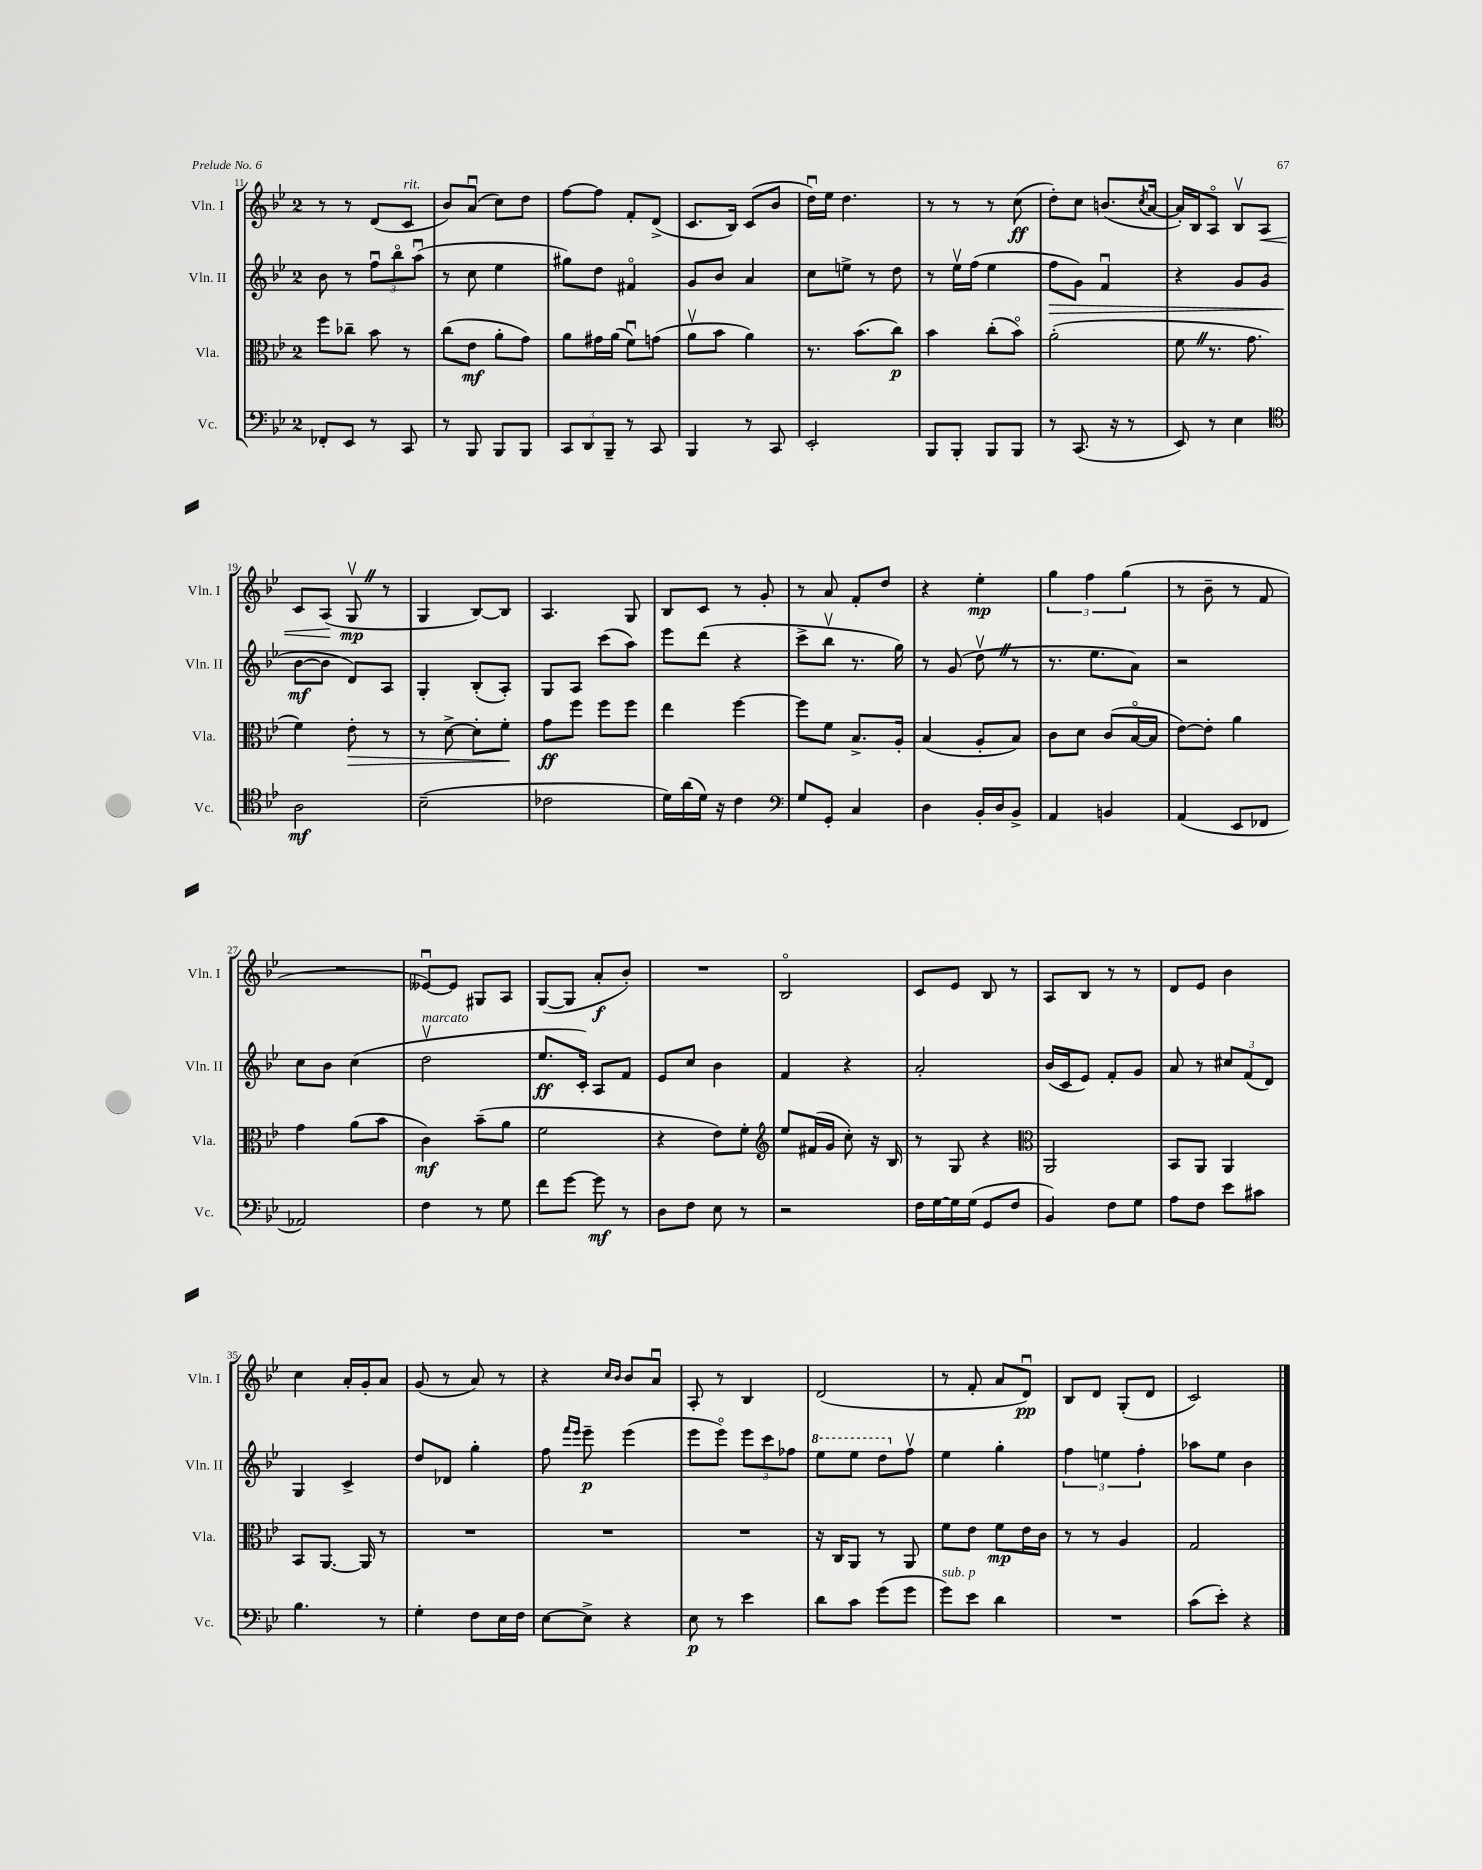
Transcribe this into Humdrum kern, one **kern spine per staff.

**kern	**dynam	**kern	**dynam	**kern	**dynam	**kern	**dynam
*part4	*part4	*part3	*part3	*part2	*part2	*part1	*part1
*staff4	*staff4	*staff3	*staff3	*staff2	*staff2	*staff1	*staff1
*I"Vc.	*	*I"Vla.	*	*I"Vln. II	*	*I"Vln. I	*
*I'Vc.	*	*I'Vla.	*	*I'Vln. II	*	*I'Vln. I	*
*clefF4	*	*clefC3	*	*clefG2	*	*clefG2	*
*k[b-e-]	*	*k[b-e-]	*	*k[b-e-]	*	*k[b-e-]	*
*M2/4	*	*M2/4	*	*M2/4	*	*M2/4	*
=11	=11	=11	=11	=11	=11	=11	=11
8FF-X'/L	.	8ff\L	.	8b-\	.	8r	.
8EE-/J	.	8cc-X~\J	.	8r	.	8r	.
8r	.	8b-\	.	12ffu\L	.	(8d/L	.
.	.	.	.	12bb-\	.	.	.
!	!	!	!	!	!	!LO:TX:a:i:t=rit.	!
8CC/	.	8r	.	.	.	8c/J	.
.	.	.	.	(12aau\J	.	.	.
=12	=12	=12	=12	=12	=12	=12	=12
8r	.	(8cc\L	.	8r	.	8b-/L)	.
8BBB-/	.	8e-\J	mf	8cc\	.	(8au/J	.
8BBB-/L	.	8a'\L	.	4ee-\	.	8cc\L)	.
8BBB-/J	.	8g\J)	.	.	.	8dd\J	.
=13	=13	=13	=13	=13	=13	=13	=13
12CC/L	.	8a\L	.	8gg#X\L)	.	[8ff\L	.
12DD/	.	.	.	.	.	.	.
.	.	16g#X\L	.	8dd\J	.	8ff\J]	.
12BBB-~/J	.	.	.	.	.	.	.
.	.	(16a\JJ	.	.	.	.	.
8r	.	8fu\L)	.	4f#X/	.	8f'/L	.
8CC/	.	(8gn\J	.	.	.	(8d^/J	.
=14	=14	=14	=14	=14	=14	=14	=14
4BBB-/	.	8av\L	.	8g/L	.	8.c/L	.
.	.	8b-\J	.	8b-/J	.	.	.
.	.	.	.	.	.	16B-/Jk)	.
8r	.	4a\)	.	4a/	.	(8c/L	.
8CC/	.	.	.	.	.	8b-/J	.
=15	=15	=15	=15	=15	=15	=15	=15
2EE-'/	.	8.r	.	8cc\L	.	16ddu\LL)	.
.	.	.	.	.	.	16ee-\JJ	.
.	.	.	.	8een^\J	.	4.dd\	.
.	.	(8.b-\L	.	.	.	.	.
.	.	.	.	8r	.	.	.
.	.	8cc\J)	p	8dd\	.	.	.
=16	=16	=16	=16	=16	=16	=16	=16
8BBB-/L	.	4b-\	.	8r	.	8r	.
8BBB-'/J	.	.	.	16ee-v\LL	.	8r	.
.	.	.	.	(16ff\JJ	.	.	.
8BBB-/L	.	(8cc'\L	.	4ee-\	.	8r	.
8BBB-/J	.	8b-\J)	.	.	.	(8cc\	ff
=17	=17	=17	=17	=17	=17	=17	=17
!	!	!	!	!	!LO:HP:b	!	!
8r	.	(2a'\	.	8ff\L	>	8dd'\L)	.
(8.CC/	.	.	.	8g\J)	.	8cc\J	.
.	.	.	.	4fu/	.	(8.bn/L	.
16r	.	.	.	.	.	.	.
8r	.	.	.	.	.	.	.
.	.	.	.	.	.	8qcc/	.
.	.	.	.	.	.	[16a/Jk	.
=18	=18	=18	=18	=18	=18	=18	=18
8EE-/)	.	8fZ\	.	4r	.	16a'/LL])	.
.	.	.	.	.	.	16B-/J	.
8r	.	8.r	.	.	.	8A/J	.
4E-\	.	.	.	8g/L	.	8B-v/L	.
.	.	8.g\	.	.	.	.	.
!	!	!	!	!	!	!	!LO:HP:b
.	.	.	.	(8g/J	.	8A/J	<
!!LO:LB:g=z
=19	=19	=19	=19	=19	=19	=19	=19
*clefC4	*	*	*	*	*	*	*
2A\	mf	4f\)	.	[8b-\L	mf	8c/L	.
.	.	.	.	8b-\J]	]	(8A/J	.
!	!	!	!LO:HP:b	!	!	!	!
.	.	8e-'\	>	8d/L)	.	8GvZ/	[ mp
.	.	8r	.	8A/J	.	8r	.
=20	=20	=20	=20	=20	=20	=20	=20
(2B-~\	.	8r	.	4G'/	.	4G/	.
.	.	[8d^\	.	.	.	.	.
.	.	8d'\L]	.	(8B-'/L	.	[8B-/L)	.
.	.	8f'\J	.	8A'/J)	.	8B-/J]	.
.	.	.	]	.	.	.	.
=21	=21	=21	=21	=21	=21	=21	=21
2c-X\	.	8g\L	ff	8G/L	.	4.A/	.
.	.	8ff\J	.	8A/J	.	.	.
.	.	8ff\L	.	(8ccc\L	.	.	.
.	.	8ff\J	.	8aa\J)	.	8G/	.
=22	=22	=22	=22	=22	=22	=22	=22
16d\LL)	.	4ee-\	.	8eee-\L	.	8B-/L	.
(16a\	.	.	.	.	.	.	.
16d\JJ)	.	.	.	(8ddd\J	.	8c/J	.
16r	.	.	.	.	.	.	.
4c\	.	[4ff\	.	4r	.	8r	.
.	.	.	.	.	.	8g'/	.
=23	=23	=23	=23	=23	=23	=23	=23
*clefF4	*	*	*	*	*	*	*
8G/L	.	8ff\L]	.	8ccc^\L	.	8r	.
8GG'/J	.	8f\J	.	8bb-v\J	.	8a/	.
4C/	.	8.B-^/L	.	8.r	.	8f'/L	.
.	.	.	.	.	.	8dd/J	.
.	.	16A'/Jk	.	16gg\)	.	.	.
=24	=24	=24	=24	=24	=24	=24	=24
4D\	.	(4B-/	.	8r	.	4r	.
.	.	.	.	(8g/	.	.	.
16BB-'/LL	.	8A'/L	.	8ddvZ\	.	4ee-'\	mp
16D/J	.	.	.	.	.	.	.
8BB-^/J	.	8B-/J)	.	8r	.	.	.
=25	=25	=25	=25	=25	=25	=25	=25
4AA/	.	8c\L	.	8.r	.	6gg\	.
.	.	8d\J	.	.	.	.	.
.	.	.	.	.	.	6ff\	.
.	.	.	.	8.ee-\L	.	.	.
4BBn/	.	(8c/L	.	.	.	.	.
.	.	.	.	.	.	(6gg\	.
.	.	[16B-/L	.	8a\J)	.	.	.
.	.	16B-/JJ]	.	.	.	.	.
=26	=26	=26	=26	=26	=26	=26	=26
(4AA/	.	[8e-\L)	.	2r	.	8r	.
.	.	8e-'\J]	.	.	.	8b-~\	.
8EE-/L	.	4a\	.	.	.	8r	.
8FF-X/J	.	.	.	.	.	8f/	.
!!LO:LB:g=z
=27	=27	=27	=27	=27	=27	=27	=27
2AA-X/)	.	4g\	.	8cc\L	.	2r	.
.	.	.	.	8b-\J	.	.	.
.	.	(8a\L	.	(4cc\	.	.	.
.	.	8b-\J	.	.	.	.	.
=28	=28	=28	=28	=28	=28	=28	=28
!	!	!	!	!LO:TX:a:i:t=marcato	!	!	!
4F\	.	4c\)	mf	2ddv\	.	[8e--Xu/L)	.
.	.	.	.	.	.	8e--/J]	.
8r	.	(8b-~\L	.	.	.	8G#X/L	.
8G\	.	8a\J	.	.	.	8A/J	.
=29	=29	=29	=29	=29	=29	=29	=29
8f\L	.	2f\	.	8.ee-/L	ff	([8G/L	.
[8g\J	.	.	.	.	.	8G/J]	.
.	.	.	.	16c'/Jk)	.	.	.
8g\]	mf	.	.	8A/L	.	8a'/L	f
8r	.	.	.	8f/J	.	8b-'/J)	.
=30	=30	=30	=30	=30	=30	=30	=30
8D\L	.	4r	.	8e-/L	.	2r	.
8F\J	.	.	.	8cc/J	.	.	.
8E-\	.	8e-\L)	.	4b-\	.	.	.
8r	.	8f'\J	.	.	.	.	.
=31	=31	=31	=31	=31	=31	=31	=31
*	*	*clefG2	*	*	*	*	*
2r	.	8ee-/L	.	4f/	.	2B-/	.
.	.	(16f#X/L	.	.	.	.	.
.	.	16g/JJ	.	.	.	.	.
.	.	8cc'\)	.	4r	.	.	.
.	.	16r	.	.	.	.	.
.	.	16B-/	.	.	.	.	.
=32	=32	=32	=32	=32	=32	=32	=32
16F\LL	.	8r	.	2a'/	.	8c/L	.
[16G\	.	.	.	.	.	.	.
16G\]	.	8G/	.	.	.	8e-/J	.
(16G\JJ	.	.	.	.	.	.	.
8GG/L	.	4r	.	.	.	8B-/	.
8F/J	.	.	.	.	.	8r	.
=33	=33	=33	=33	=33	=33	=33	=33
*	*	*clefC3	*	*	*	*	*
4BB-/)	.	2AA/	.	(16b-/LL	.	8A/L	.
.	.	.	.	16c/J	.	.	.
.	.	.	.	8e-/J)	.	8B-/J	.
8F\L	.	.	.	8f'/L	.	8r	.
8G\J	.	.	.	8g/J	.	8r	.
=34	=34	=34	=34	=34	=34	=34	=34
8A\L	.	8BB-/L	.	8a/	.	8d/L	.
8F\J	.	8AA/J	.	8r	.	8e-/J	.
8e-\L	.	4AA/	.	12cc#X/L	.	4b-\	.
.	.	.	.	(12f/	.	.	.
8c#X\J	.	.	.	.	.	.	.
.	.	.	.	12d/J)	.	.	.
!!LO:LB:g=z
=35	=35	=35	=35	=35	=35	=35	=35
4.B-\	.	8BB-/L	.	4G/	.	4cc\	.
.	.	[8.AA/J	.	.	.	.	.
.	.	.	.	4c^/	.	16a'/LL	.
.	.	16AA/]	.	.	.	16g'/J	.
8r	.	8r	.	.	.	8a/J	.
=36	=36	=36	=36	=36	=36	=36	=36
4G'\	.	2r	.	8dd/L	.	(8g/	.
.	.	.	.	8d-X/J	.	8r	.
8F\L	.	.	.	4gg'\	.	8a/)	.
16E-\L	.	.	.	.	.	8r	.
16F\JJ	.	.	.	.	.	.	.
=37	=37	=37	=37	=37	=37	=37	=37
[8E-\L	.	2r	.	8ff\	.	4r	.
.	.	.	.	16qqfff/LL	.	.	.
.	.	.	.	16qqeee-/JJ	.	.	.
8E-^\J]	.	.	.	8eee-~\	p	.	.
.	.	.	.	.	.	16qqcc/LL	.
.	.	.	.	.	.	16qqb-/JJ	.
4r	.	.	.	(4eee-\	.	8b-/L	.
.	.	.	.	.	.	8au/J	.
=38	=38	=38	=38	=38	=38	=38	=38
8E-\	p	2r	.	8eee-\L	.	8A'/	.
8r	.	.	.	8eee-\J)	.	8r	.
4e-\	.	.	.	12eee-\L	.	4B-/	.
.	.	.	.	12ccc\	.	.	.
.	.	.	.	12ff-X\J	.	.	.
=39	=39	=39	=39	=39	=39	=39	=39
*	*	*	*	*8va	*	*	*
8d\L	.	16r	.	8eee-\L	.	(2d/	.
.	.	16C/KL	.	.	.	.	.
8c\J	.	8AA/J	.	8eee-\J	.	.	.
(8g\L	.	8r	.	8ddd\L	.	.	.
*	*	*	*	*X8va	*	*	*
8g\J	.	8AA/	.	8ffv\J	.	.	.
=40	=40	=40	=40	=40	=40	=40	=40
!LO:TX:a:i:t=sub. p	!	!	!	!	!	!	!
8g\L)	.	8f\L	.	4ee-\	.	8r	.
8e-\J	.	8e-\J	.	.	.	8f'/	.
4d\	.	8f\L	mp	4gg'\	.	8a/L	.
.	.	16e-\L	.	.	.	8du/J)	pp
.	.	16c\JJ	.	.	.	.	.
=41	=41	=41	=41	=41	=41	=41	=41
2r	.	8r	.	6ff\	.	8B-/L	.
.	.	8r	.	.	.	8d/J	.
.	.	.	.	6een\	.	.	.
.	.	4A/	.	.	.	(8G'/L	.
.	.	.	.	6ff'\	.	.	.
.	.	.	.	.	.	8d/J	.
=42	=42	=42	=42	=42	=42	=42	=42
(8c\L	.	2G/	.	8aa-X\L	.	2c/)	.
8e-'\J)	.	.	.	8ee-\J	.	.	.
4r	.	.	.	4b-\	.	.	.
==	==	==	==	==	==	==	==
*-	*-	*-	*-	*-	*-	*-	*-
